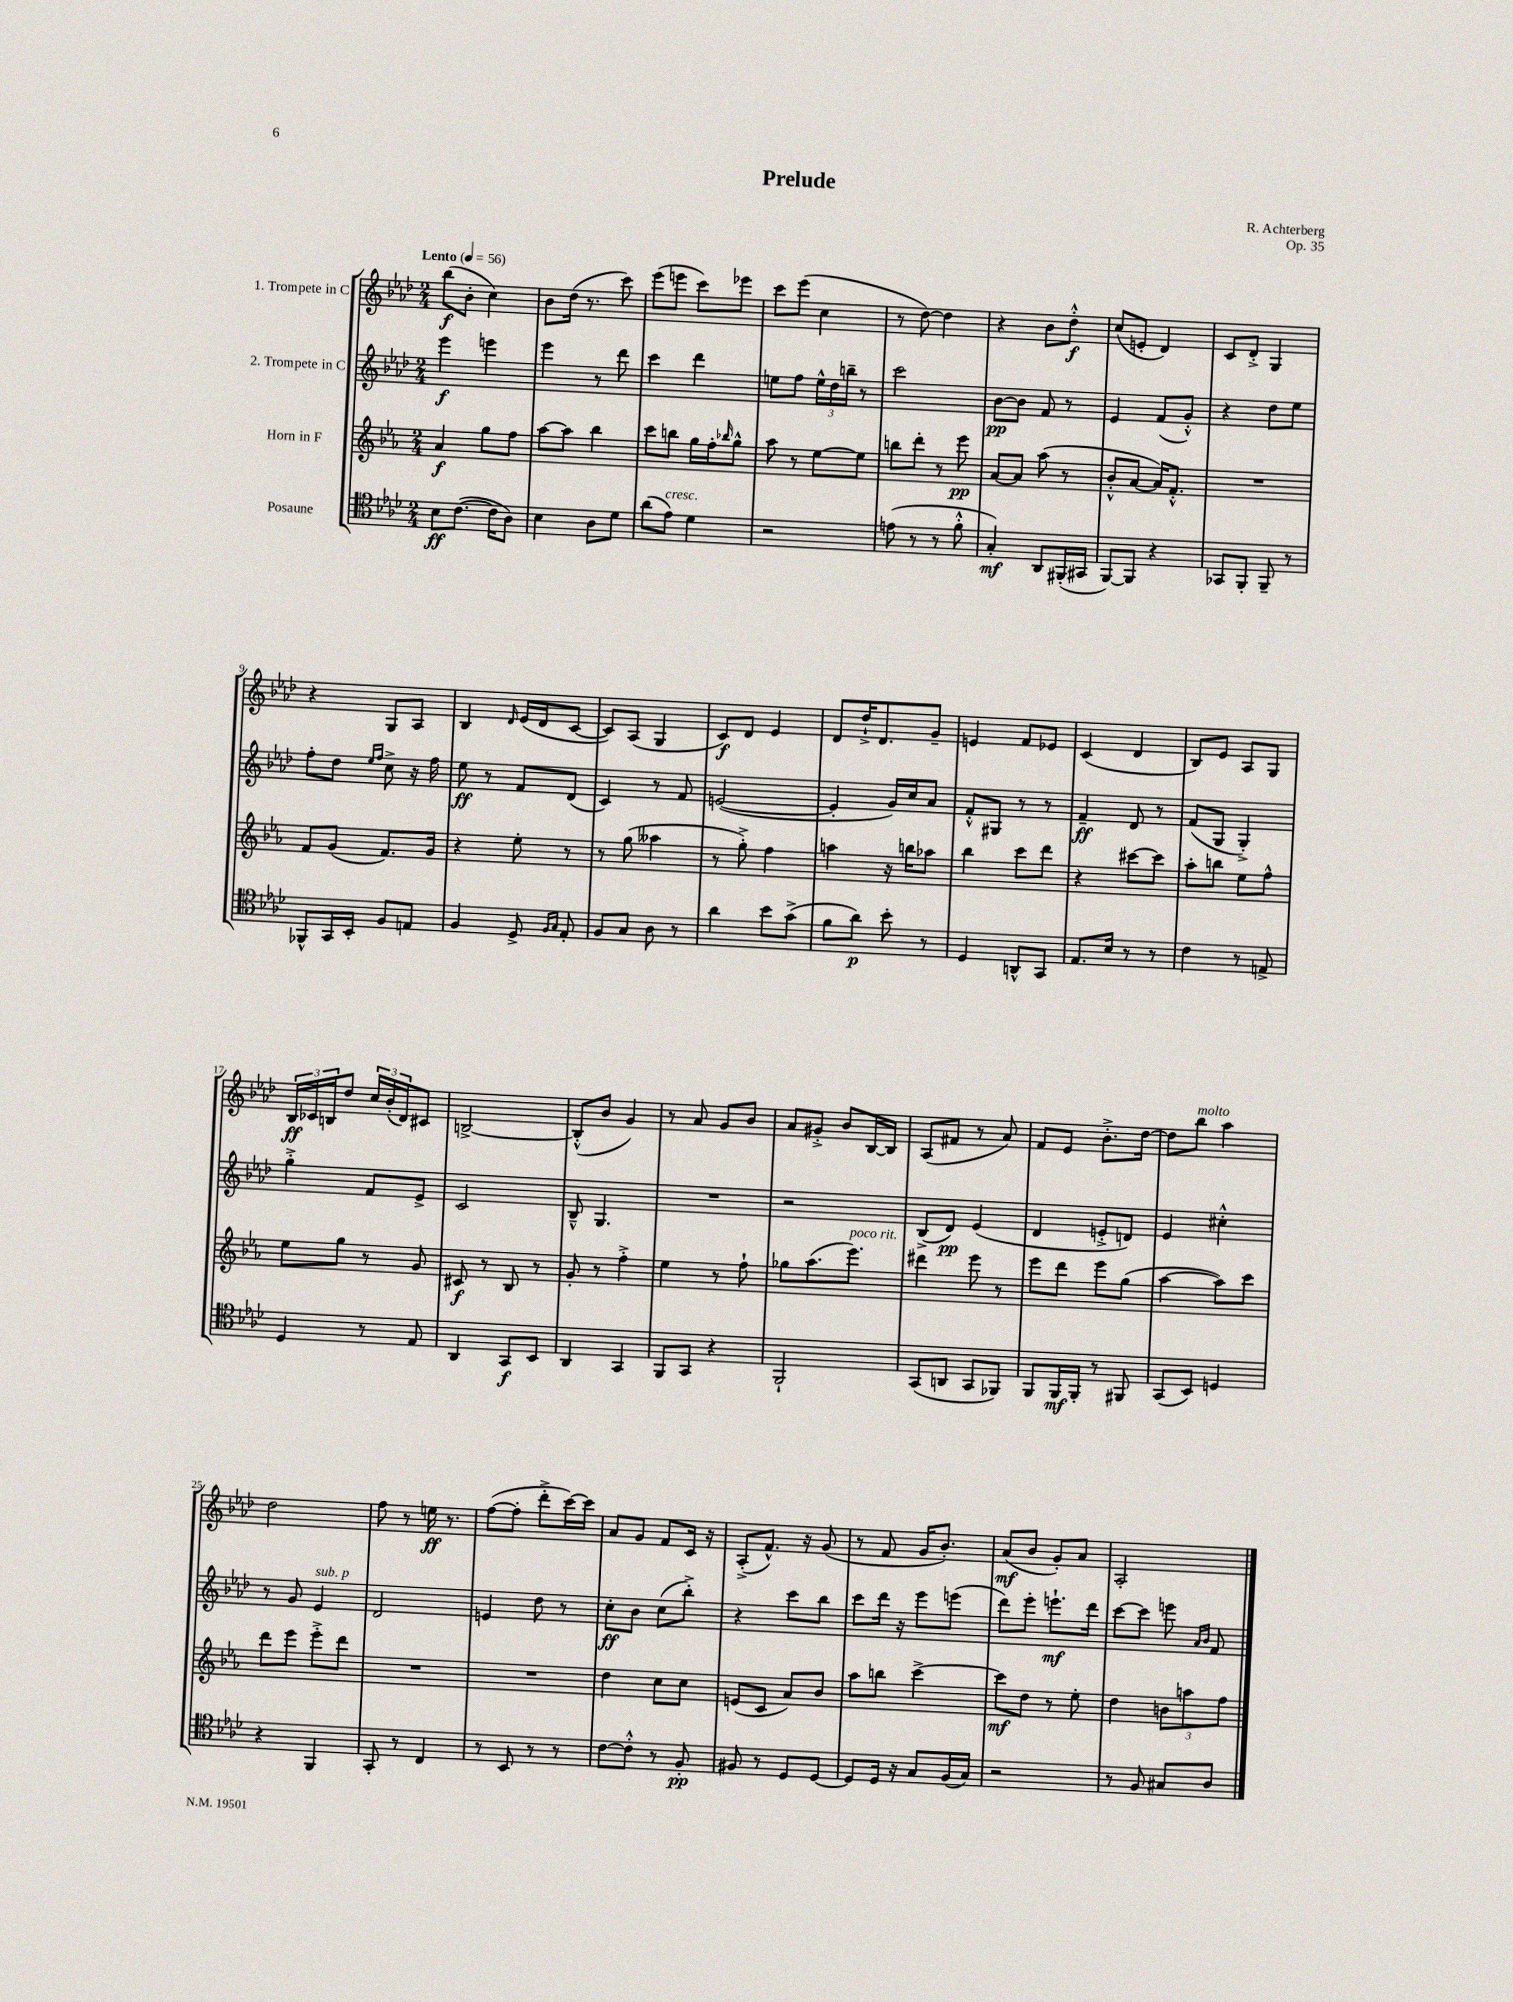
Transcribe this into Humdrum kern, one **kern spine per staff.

**kern	**kern	**kern	**kern
*staff4	*staff3	*staff2	*staff1
*clefC4	*clefG2	*clefG2	*clefG2
*k[b-e-a-d-]	*k[b-e-a-]	*k[b-e-a-d-]	*k[b-e-a-d-]
*M2/4	*M2/4	*M2/4	*M2/4
*MM56	*MM56	*MM56	*MM56
8B-	4a-	4eee-	(8bb-
([8.c	.	.	8b-'
.	8gg	4eee	4cc)
16c]	.	.	.
8A-)	8ff	.	.
=	=	=	=
4B-	[8aa-	4eee-	8b-
.	8aa-]	.	(16dd-
.	.	.	8.r
8A-	4bb-	8r	.
8d-	.	8ddd-	8ccc)
=	=	=	=
(8a-	8ccc	4ccc	(8eee-
8e-)	8bb	.	8eee
4d-	16gg	4ddd-	8ccc)
.	16ff'	.	.
.	16qqbb-	.	.
.	8gg^^	.	8eee-
=	=	=	=
2r	8aa-	8ee	8ccc
.	8r	8ff	(8eee-
.	[8ee-	24ee^^	4cc
.	.	24dd-	.
.	.	24bb~	.
.	8ee-]	8r	.
=	=	=	=
(8e	8bb	2ccc	8r
8r	8ddd'	.	[8dd-)
8r	8r	.	4dd-]
8f'^^	8eee-	.	.
=	=	=	=
4G')	[8a-	[8b-	4r
.	8a-]	8b-]	.
8AA-	(8aa-	8f	8b-
(16FF#'	8r	8r	8dd-'^^
16GG#	.	.	.
=	=	=	=
[8FF)	8b-'^^	4e-	(8cc
8FF]	[8a-	.	8e'
4r	16a-])	(8f	4d-)
.	8.f'^^	.	.
.	.	8g'^^)	.
=	=	=	=
8GG-	2r	4r	8c
8FF'	.	.	8d-'^
8FF~	.	8dd-	4G
8r	.	8ee-	.
=	=	=	=
8FF-^^	8f	8ff'	4r
16GG	(8g	8dd-	.
16BB-'	.	.	.
.	.	16qqee-	.
.	.	16qqff	.
8F	8.f)	8cc^	8G
8E	.	16r	8A-
.	16g	16ff	.
=	=	=	=
4F	4r	8ee-	4B-
.	.	8r	.
.	.	.	16qqd-
8D-^	8ee-'	8f	(16e-
.	.	.	16d-
16qqF	.	.	.
16qqG	.	.	.
8E-'	8r	(8d-	[8c
=	=	=	=
8F	8r	4c)	8c])
8G	(8gg	.	(8A-
8A-	4aa--	8r	4G
8r	.	8f	.
=	=	=	=
4a-	8r	([2e	8c)
.	8gg'^)	.	8d-
8b-	4ff	.	4e-
(8g^	.	.	.
=	=	=	=
8f	4aa	4e']	8d-
8a-)	.	.	16dd-`^
.	.	.	8.d-
8b-'	16r	16g)	.
.	16bb	16cc	.
8r	8aa-	8a-	8g~
=	=	=	=
4D-	4bb-	8f'^^	4e
.	.	8G#	.
8AA^^	8ccc	8r	8f
8GG	8ddd	8r	8e-
=	=	=	=
8.E-	4r	4f~	(4c
16B-	.	.	.
8r	[8ccc#	8d-	4d-
8r	8ccc#]	8r	.
=	=	=	=
4c	8aa-'	(8f	8B-)
.	8bb	8G	8e-
8r	8ee-	4G'^)	8A-
8E^	8ff^^	.	8G
=	=	=	=
4D-	8ee-	4gg'^	24B-
.	.	.	24c-
.	.	.	24B
.	8gg	.	8dd-
8r	8r	8f	24cc
.	.	.	(24b-'
.	.	.	24d-)
8E-	8g	8e-^	8c#
=	=	=	=
4AA-	8c#	2c	[2B^
.	8r	.	.
8GG	8B-	.	.
8BB-	8r	.	.
=	=	=	=
4AA-	8g'	8B-~^^	(8B'^^]
.	8r	4.G	8b-
4GG	4ff'^	.	4g)
=	=	=	=
8FF	4ee-	2r	8r
8GG	.	.	8a-
4r	8r	.	8g
.	8ff`	.	8b-
=	=	=	=
2FF`	8gg-	2r	8a-
.	(8.aa-	.	8g#'^
.	.	.	8b-
.	8.eee-)	.	.
.	.	.	[16B-
.	.	.	16B-]
=	=	=	=
(8GG	4ddd#	(8B-^	(8A-
8AA	.	8d-)	8f#
8GG	8eee-	(4e-	8r
8FF-)	8r	.	8a-)
=	=	=	=
8FF	8eee-	4d-	8f
16FF	8ddd	.	8e-
16FF'	.	.	.
8r	8eee-	8e'^	8.b-'^
8FF#	(8gg	8d)	.
.	.	.	[16dd-
=	=	=	=
(8GG	[4aa-	4e-	8dd-]
8BB-)	.	.	8bb-
4D	8aa-])	4cc#'^^	4aa-
.	8ccc	.	.
=	=	=	=
4r	8ddd	8r	2dd-
.	8eee-	8g	.
4FF	8eee-'^	4e-	.
.	8ddd	.	.
=	=	=	=
8GG'	2r	2d-	8ff
8r	.	.	8r
4C	.	.	16ee
.	.	.	8.r
=	=	=	=
8r	2r	4e	([8ff
8BB-	.	.	8ff']
8r	.	8dd-	8ddd-'^
8r	.	8r	[16ccc)
.	.	.	16ccc]
=	=	=	=
[8c	4dd	8cc'	8a-
8c'^^]	.	8b-	8g
8r	8cc	(8cc	8f
8F'	8cc	8bb-'^)	16c
.	.	.	16r
=	=	=	=
8F#	(8e	4r	(8A-'^
8r	8c	.	8.f^^)
8D-	8a-)	8ccc	.
.	.	.	16r
[8D-	8b-	8bb-	(8g
=	=	=	=
8D-]	8aa-	8ccc	8r
16D-	8bb	16ddd-	8f
16r	.	16r	.
8G	[4ccc^	8eee-	16g
.	.	.	8.b-')
(16F	.	(8eee	.
16G)	.	.	.
=	=	=	=
2r	8ccc]	8ddd-)	(8a-
.	8dd	8eee-'	8b-
.	8r	8.eee`	8g')
.	8ee-'	.	8a-
.	.	16ddd-	.
=	=	=	=
8r	4dd	[8ccc	2A-'
8F	.	8ccc]	.
8G#	12b	8eee	.
.	12aa	.	.
.	.	16qqa-	.
.	.	16qqb-	.
8A-	.	8f	.
.	12ff	.	.
==	==	==	==
*-	*-	*-	*-
